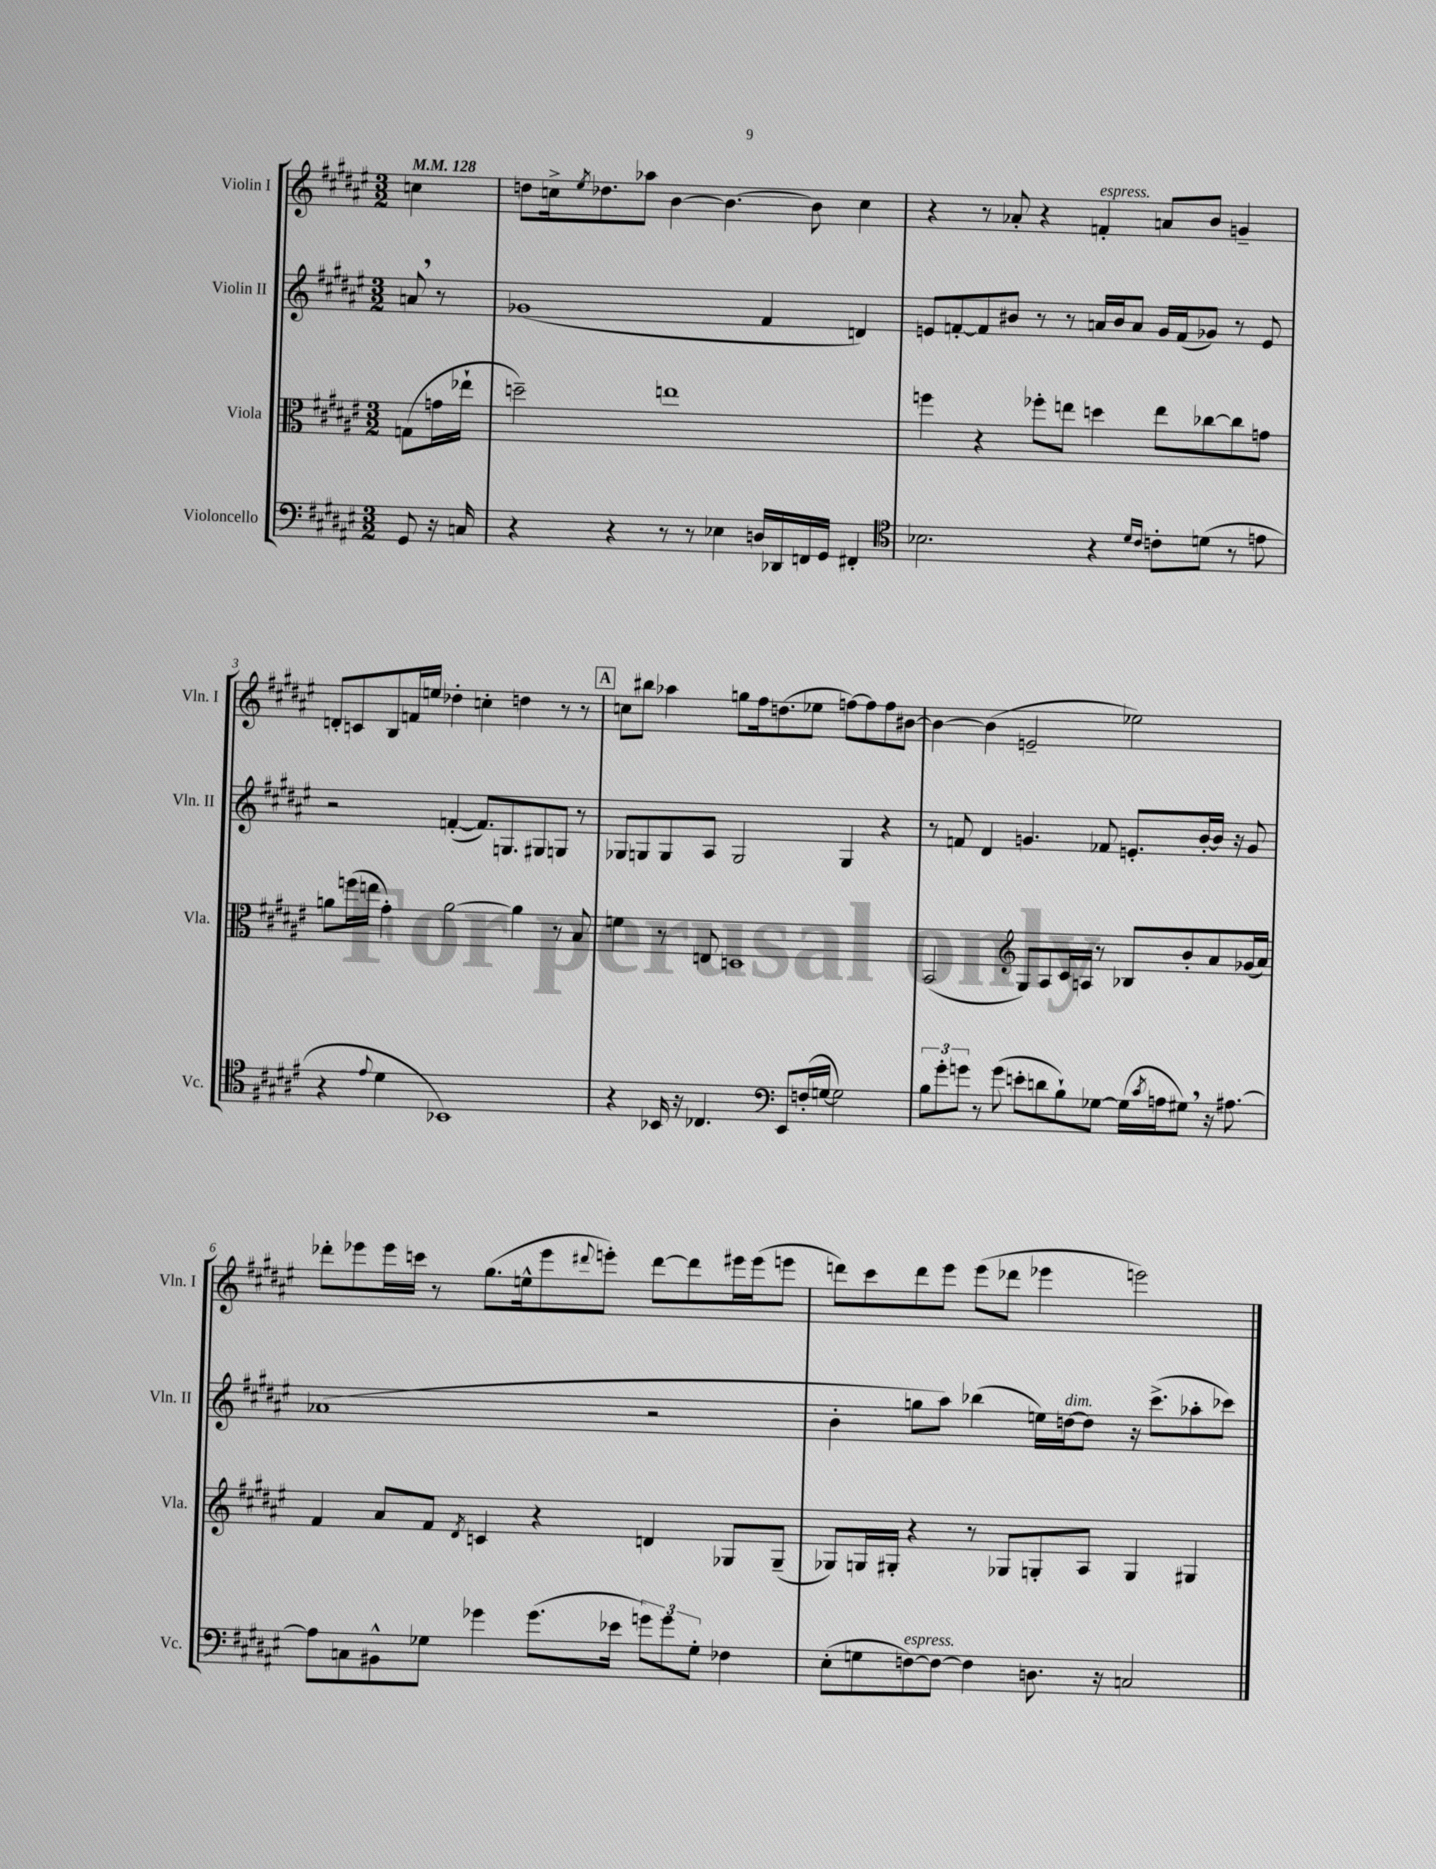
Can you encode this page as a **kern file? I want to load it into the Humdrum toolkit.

**kern	**kern	**kern	**kern
*staff4	*staff3	*staff2	*staff1
*clefF4	*clefC3	*clefG2	*clefG2
*k[f#c#g#d#a#e#]	*k[f#c#g#d#a#e#]	*k[f#c#g#d#a#e#]	*k[f#c#g#d#a#e#]
*M3/2	*M3/2	*M3/2	*M3/2
*MM128	*MM128	*MM128	*MM128
8GG#/	(8G\L	8a/	4cc\
16r	16g\L	8r	.
16C/	16ee-`\JJ	.	.
=	=	=	=
4r	2dd~\)	(1g-	8dd\L
.	.	.	16cc^\k
.	.	.	8qee#/
.	.	.	8.dd-\
4r	.	.	.
.	.	.	8aa-\J
8r	1ee	.	[4b\
8r	.	.	.
4E-\	.	.	4.b\_
16D/LL	.	4f#/	.
16DD-/	.	.	.
16FF/	.	.	8b\]
16GG#/JJ	.	.	.
4FF#'/	.	4d/)	4cc\
=	=	=	=
*clefC4	*	*	*
2.B-\	4ff\	8e/L	4r
.	.	[8f'/	.
.	4r	8f/]	8r
.	.	8b#/J	8a-'/
.	8ff-'\L	8r	4r
.	8ee\J	8r	.
4r	4dd\	16a/LL	4f'/
.	.	16b#/J	.
.	.	8a/J	.
16qqd#/LL	.	.	.
16qqc#/JJ	.	.	.
8c'\L	8ee\L	16g#/LL	8a/L
.	.	(16f/J	.
(8d\J	[8cc-\	8g-/J)	8b/J
8r	8cc-\]	8r	4g~/
8e\	8g\J	8e/	.
=	=	=	=
4r	8a\L	2r	8d'/L
.	(16ff\L	.	8c/
.	16ee\JJ	.	.
8qqe#/	.	.	.
4d#\	4g#'\)	.	8B/
.	.	.	16f/L
.	.	.	16ee/JJ
1BB-)	[2a\	([4f'/	4dd-'\
.	.	8.f/]L)	4cc'\
.	.	8.G/	.
.	4a\]	.	4dd\
.	.	8G#/	.
.	8r	8G/J	8r
.	8B/	8r	8r
=	=	=	=
4r	4f\	8G-/L	8cc\L
.	.	8G/	8bb#\J
16BB-/	8r	8G/	4aa-\
16r	.	.	.
4.C-/	8E/	8A#/J	.
.	1D	2G/	8gg\L
.	.	.	16ff#\k
.	.	.	(8.dd\
*clefF4	*	*	*
8EE#/L	.	.	.
(16F'/L	.	.	8ee-\J
[16G/JJ	.	.	.
2G\])	.	4G/	[8ff\L)
.	.	.	8ff\]
.	.	4r	8ff\
.	.	.	[8b#\J
=	=	=	=
12B\L	(2BB/	8r	4b#\_
12g#'\	.	.	.
.	.	8f/	.
12g\J	.	.	.
8r	.	4d#/	(4b#\]
(8g\	.	.	.
*	*clefG2	*	*
8e'\L	8G#/L)	4.g/	2e~/
8d\	8A#/	.	.
8B`\)	16c#/L	.	.
.	16A/JJ	.	.
[8G-\J	8r	8f-/	.
(16G-\]LL	8B-/L	8.e'/L	2ee-\)
8qc#/	.	.	.
16A\J	.	.	.
8G#\J)	8b'/	.	.
.	.	[16b'/L	.
16r	8a#/	16b/]JJ	.
[8.A#\	.	16r	.
.	(16g-/L	8g/	.
.	16a#/JJ)	.	.
=	=	=	=
8A#\]L	4f#/	(1a-	8ddd-'\L
8C\	.	.	8eee-\
8BB#^^\	8a#/L	.	16eee-\L
.	.	.	16ccc\JJ
8G-\J	8f#/J	.	8r
.	8qd#/	.	.
4g-\	4c/	.	(8.gg#\L
.	.	.	16ee^^\k
(8.g-\L	4r	.	8eee-\
.	.	.	8qqddd#/
.	.	.	8eee'\J)
16e-\Jk	.	.	.
12g\L)	4d/	2r	[8ddd#\L
12g\	.	.	.
.	.	.	8ddd#\]
12G-'\J	.	.	.
4F-\	8G-/L	.	16eee#\L
.	.	.	(16eee#\J
.	(8G-~/J	.	8eee\J
=	=	=	=
(8E#'\L	8G-/L)	4b'\	8ddd\L)
8G\	16G/L	.	8ccc#\
.	16G#'/JJ	.	.
[8F\)	4r	8gg\L	8ddd\
8F\_J	.	8aa#\J)	8eee#\J
4F\]	8r	(4bb-\	(8eee#\L
.	8G-/L	.	8ddd-\J
8.D\	8G'/	16ee\LL)	4eee-\
.	.	[16dd\J	.
.	8A#/J	8dd\]J	.
16r	.	.	.
2C/	4G/	16r	2eee\)
.	.	(8.ccc#^\L	.
.	4G#/	8aa-'\	.
.	.	8ccc-\J)	.
==	==	==	==
*-	*-	*-	*-
